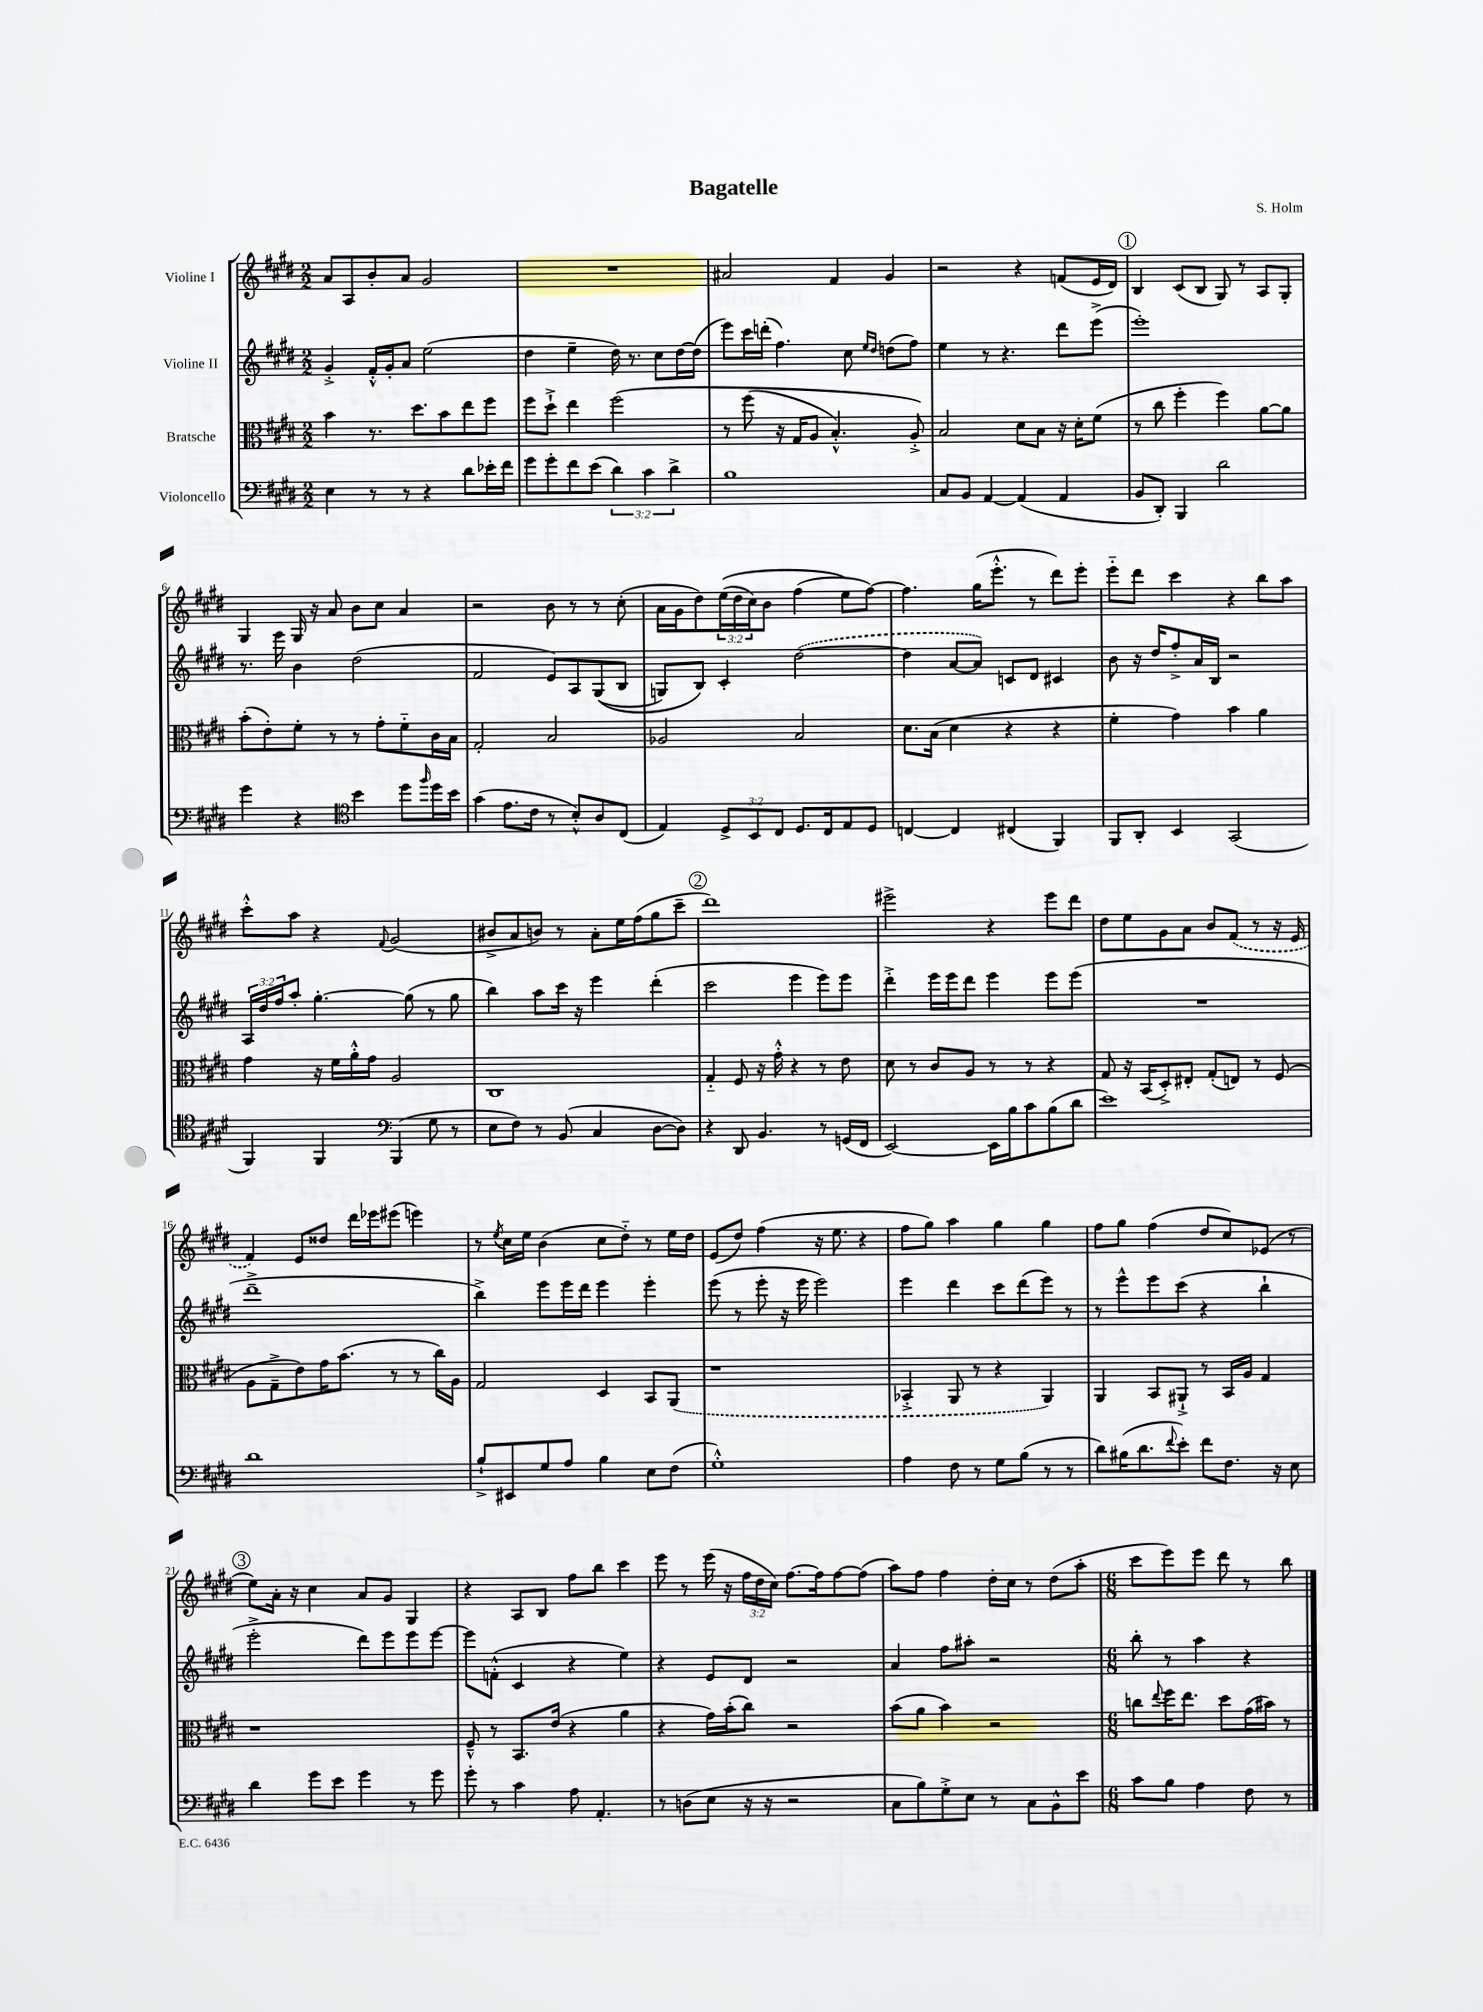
\header { title = "Bagatelle" composer = "S. Holm" }
<<
\new StaffGroup <<
\new Staff = "s0" \with { instrumentName = "Violine I" } {
    \clef treble \key e \major \numericTimeSignature \time 2/2 \override Staff.TupletNumber.text = #tuplet-number::calc-fraction-text
    a'8 a8 b'8-. a'8 gis'2 |
    R1 |
    ais'2 fis'4 gis'4 |
    r2 r4 f'8( e'16 dis'16) |
    \mark \markup { \circle "1" } b4 cis'8( b8 gis8) r8 a8 gis8-. |
    gis4 gis16 r16 a'8 b'8 cis''8 a'4 |
    r2 b'8 r8 r8 cis''8-.( |
    a'16 gis'16 dis''8) \tuplet 3/2 { e''16(\( dis''16 cis''16) } b'8 fis''4( e''8\) fis''8~) |
    fis''4. gis''16( e'''8.-.-^ r8 dis'''8) e'''8-. |
    e'''8-_ dis'''8 cis'''4 r4 b''8 a''8 |
    cis'''8-.-^ a''8 r4 \appoggiatura { fis'8 } gis'2( |
    bis'8-> a'8 b'8) r8 a'8-. e''16 fis''16( gis''8 cis'''8-- |
    \mark \markup { \circle "2" } dis'''1) |
    eis'''2-> r4 eis'''8 dis'''8 |
    dis''8 e''8 gis'8 a'8 b'8 \once \slurDashed fis'8( r8 r16 e'16 |
    fis'4) e'8 disis''8 dis'''16 ees'''16 eis'''8( e'''4) |
    r8 \acciaccatura { e''8 } cis''16 e''16 b'4( cis''8 dis''8-_) r8 e''16 dis''16 |
    e'8( dis''8) fis''4( r16 e''8. r4 |
    fis''8 gis''8) a''4 gis''4 gis''4 |
    fis''8 gis''8 fis''4( dis''8 cis''8) ees'8( r8 |
    \mark \markup { \circle "3" } e''8) a'16-. r16 cis''4 a'8 gis'8 gis4 |
    r4 a8 b8 fis''8 b''8 cis'''4 |
    e'''8 r8 e'''16( r16 \tuplet 3/2 { fis''16 dis''16 cis''16) } fis''8.~ fis''16 fis''8~ fis''8( |
    a''8) fis''8 fis''4 dis''16-. cis''16 r8 dis''8( a''8-. |
    \numericTimeSignature \time 6/8 cis'''8 e'''8) e'''8 dis'''8 r8 b''8 \bar "|." |
}
\new Staff = "s1" \with { instrumentName = "Violine II" } {
    \clef treble \key e \major \numericTimeSignature \time 2/2 \override Staff.TupletNumber.text = #tuplet-number::calc-fraction-text
    gis'4-.-> fis'16-.-^ gis'16-. a'8 e''2( |
    dis''4 e''4-- dis''16) r8. cis''8 dis''16~ dis''16( |
    e'''8) cis'''16 d'''16-.( fis''4.) cis''8 \grace { e''16 dis''16 } d''8( fis''8) |
    e''4 r8 r4. dis'''8 e'''8->( |
    \mark \markup { \circle "1" } e'''1-.) |
    r8. e'''16 b'4 dis''2( |
    fis'2 e'8) a8 gis8(\( b8 |
    g8) b8\) cis'4-. \once \slurDashed dis''2~( |
    dis''4 a'8~ a'8) c'8 dis'8 cis'4 |
    b'8 r16 dis''16 fis''8-.-> a'16 b16 r2 |
    \tuplet 3/2 { a16 dis''16 fis''16 } a''8-. gis''4.~-. gis''8( r8 gis''8 |
    b''4) a''8 cis'''16 r16 e'''4 dis'''4-.( |
    \mark \markup { \circle "2" } cis'''2 e'''4 e'''8) e'''8 |
    dis'''4-.-> e'''16 e'''16 dis'''8 e'''4 e'''8 e'''8( |
    R1 |
    dis'''1---> |
    b''4->) e'''8 e'''16 dis'''16 e'''4 e'''4-. |
    e'''8( r8 e'''8-. r16 e'''16 e'''2) |
    e'''4 dis'''4 cis'''8 dis'''8( e'''8) r8 |
    r8 e'''8-^ e'''8 cis'''8( r4 b''4-! |
    \mark \markup { \circle "3" } e'''2-.-> dis'''8) e'''8 e'''8 e'''8~ |
    e'''8 f'8-.-^( cis'4 r4 e''4) |
    r4 e'8 dis'8 r2 |
    a'4 fis''8 ais''8-. r2 |
    \numericTimeSignature \time 6/8 b''8-. r8 a''4 r4 \bar "|." |
}
\new Staff = "s2" \with { instrumentName = "Bratsche" } {
    \clef alto \key e \major \numericTimeSignature \time 2/2
    b'4 r8. dis''8. b'8 e''8 fis''8 |
    fis''8 dis''8-!-> e''4 fis''2\( |
    r8 fis''8( r16 gis16 a8 b4.-.-^) a8-.->\) |
    b2 dis'8 b8 r16 dis'16-. fis'8( |
    \mark \markup { \circle "1" } r8 cis''8 fis''4-. fis''4) a'8~ a'8 |
    b'8-.( e'8-.) fis'8-. r8 r8 gis'8-. fis'8-_ cis'16 b16 |
    gis2-. b2 |
    aes2 b2 |
    dis'8. b16( dis'4 r4 r4 |
    fis'4-. gis'4) b'4 a'4 |
    gis'4 r16 fis'16 a'16-.-^ gis'16 a2 |
    cis1 |
    \mark \markup { \circle "2" } gis4-_ fis8 r16 gis'16-.-^ r4 r8 e'8 |
    dis'8 r8 cis'8 a8 r8 r8 r4 |
    gis8 r16 b,16( dis8-.->) eis8-. gis8-.( e8) r8 fis8( |
    a8 gis8---> e'8) gis'16 b'8.( r8 r8 cis''16) a16 |
    gis2 dis4 b,8 \once \slurDashed a,8( |
    r1 |
    bes,4-.-> a,8 r8 r4 a,4) |
    a,4 b,8 ais,8-!-> r8 b,16 a16 gis4 |
    \mark \markup { \circle "3" } r1 |
    fis8---^ r8 b,8. e'16( r4 a'4 |
    r4 gis'16) b'16-.( cis''8) r2 |
    b'8( a'8 b'4) r2 |
    \numericTimeSignature \time 6/8 c''8 \appoggiatura { e''8 } fis''16 e''8. dis''8 gis'16( bis'16) r8 \bar "|." |
}
\new Staff = "s3" \with { instrumentName = "Violoncello" } {
    \clef bass \key e \major \numericTimeSignature \time 2/2 \override Staff.TupletNumber.text = #tuplet-number::calc-fraction-text
    e4 r8 r8 r4 dis'8 ees'16-. fis'16 |
    gis'8 gis'8-. fis'8 e'8( \tuplet 3/2 { dis'4) cis'4 dis'4-> } |
    b1 |
    cis8 b,8 a,4~ a,4( a,4 |
    \mark \markup { \circle "1" } b,8 dis,8-.) b,,4 dis'2 |
    gis'4 r4 \clef tenor b'4 dis''8 \grace { fis''16 } dis''16 b'16 |
    gis'4( e'8. cis'16 r8 b8-.-^) a8 cis8( |
    e4) \tuplet 3/2 { dis8-> b,8 cis8 } dis8. cis16 e8 dis8 |
    c4~ c4 cis4( fis,4) |
    fis,8 a,8-. b,4 gis,2( |
    fis,4) fis,4 \clef bass b,,4( gis8 r8 |
    e8 fis8) r8 b,8( cis4 dis8~ dis8) |
    \mark \markup { \circle "2" } r4 dis,8 b,4. r8 g,16( fis,16 |
    e,2~) e,16 b16 cis'8 b8( dis'8 |
    e'1) |
    dis'1 |
    b8-!-> eis,8 gis8 a8 b4 e8 fis8( |
    gis1-.-^) |
    a4 fis8 r8 gis8 b8( r8 r8 |
    dis'8) bis16( dis'8. \appoggiatura { fis'8 } e'8-.) fis'8 fis8. r16 e8 |
    \mark \markup { \circle "3" } dis'4 gis'8 e'8 gis'4 r8 gis'8 |
    gis'8-. r8 cis'4 a8 a,4.-. |
    r8 d8( e8 r16 r16 r2 |
    cis8 b8) gis8-.-> e8 r8 cis8 b,8-^ e'8 |
    \numericTimeSignature \time 6/8 cis'8 b8 a4 fis8 r8 \bar "|." |
}
>>
>>
